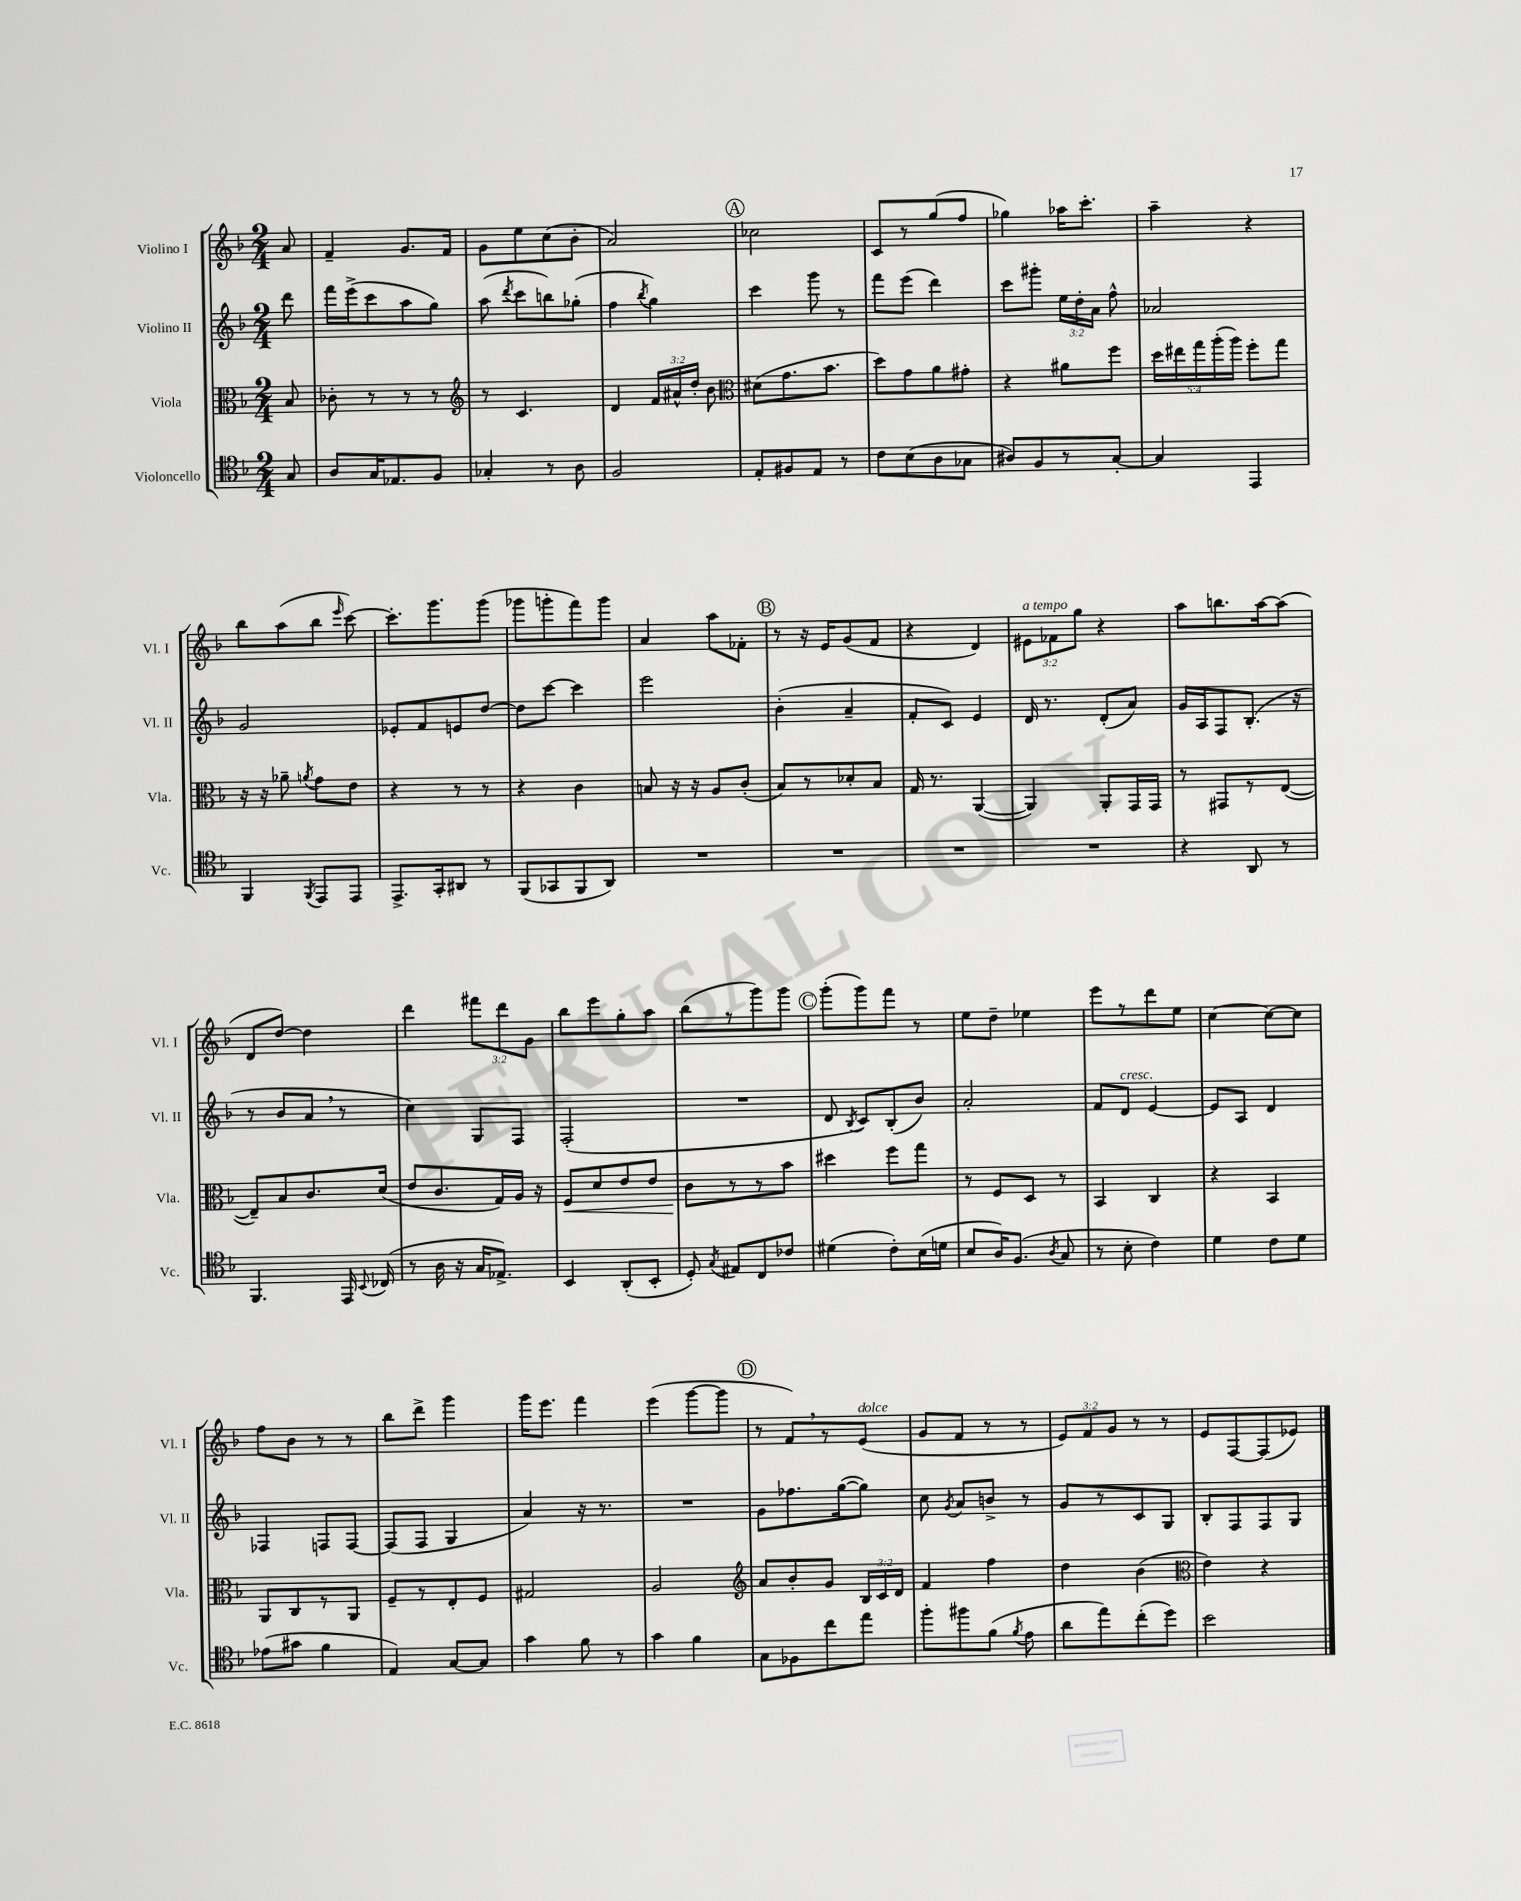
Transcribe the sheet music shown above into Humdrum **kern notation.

**kern	**kern	**dynam	**kern	**kern
*part4	*part3	*part3	*part2	*part1
*staff4	*staff3	*staff3	*staff2	*staff1
*I"Violoncello	*I"Viola	*	*I"Violino II	*I"Violino I
*I'Vc.	*I'Vla.	*	*I'Vl. II	*I'Vl. I
*clefC4	*clefC3	*	*clefG2	*clefG2
*k[b-]	*k[b-]	*	*k[b-]	*k[b-]
*M2/4	*M2/4	*	*M2/4	*M2/4
=	=	=	=	=
8G/	8B-/	.	8ddd\	8a/
=1	=1	=1	=1	=1
8A/L	8c-X'\	.	16fff\LL	4f~/
.	.	.	(16eee^\J	.
16G/K	8r	.	8ccc\	.
8.E-X/	.	.	.	.
.	8r	.	8aa\	8.g/L
8F/J	8r	.	8gg\J)	.
.	.	.	.	16f/Jk
=2	=2	=2	=2	=2
*	*clefG2	*	*	*
4G-X'/	8r	.	(8aa\	8g\L
.	.	.	8qddd/	.
.	4.c/	.	8ccc\L	8ee\
8r	.	.	8bbn\)	(8cc\
8A\	.	.	(8gg-X'\J	8b-'\J
=3	=3	=3	=3	=3
2F/	4d/	.	4ff\	2a/)
.	.	.	8qbb-/	.
.	24f/LL	.	4gg\)	.
.	24a#X^^/	.	.	.
.	24dd'/JJ	.	.	.
.	8b-\	.	.	.
!!LO:REH:place=s1:t=A
=4	=4	=4	=4	=4
*	*clefC3	*	*	*
8E'/L	(8d#X\L	.	4ccc\	2cc-X\
8F#X/	8.g\	.	.	.
8E/J	.	.	8ggg\	.
.	8.b-\J	.	.	.
8r	.	.	8r	.
=5	=5	=5	=5	=5
8c\L	8dd\L)	.	8fff\L	8c/L
(8B-\	8g\	.	(8eee\J	8r
8A\	8a\	.	4ddd\)	(8gg/
8G-X\J	8g#X'\J	.	.	8ff/J
=6	=6	=6	=6	=6
8A#X/L)	4r	.	8ccc\L	4gg-X\)
8F/	.	.	8ggg#X'\J	.
8r	8a#X\L	.	24ee\LL	16aa-X\KL
.	.	.	24dd'\	.
.	.	.	.	8.ccc'\J
.	.	.	24a\JJ	.
[8G'/J	8ff\J	.	8ff^^\	.
=7	=7	=7	=7	=7
4G/]	20dd\LL	.	2a-X/	4aa~\
.	20ee#X\	.	.	.
.	20gg\	.	.	.
.	(20aa'\	.	.	.
.	20aa\JJ)	.	.	.
4EE/	8ff'\L	.	.	4r
.	8gg\J	.	.	.
!!LO:LB:g=z
=8	=8	=8	=8	=8
4FF/	16r	.	2g/	8bb-\L
.	16r	.	.	.
.	8a-X~\	.	.	(8aa\
8qFF/	8qan/	.	.	.
8EE/L	8g\L	.	.	8bb-\J
.	.	.	.	16qqeee/
8EE/J	8e\J	.	.	[8ccc\)
=9	=9	=9	=9	=9
8.EE^/L	4r	.	8e-X'/L	8.ccc'\L]
.	.	.	8f/	.
16GG'/k	.	.	.	8.ggg\
8AA#X/J	8r	.	8en/	.
8r	8r	.	[8dd/J	(8ggg\J
=10	=10	=10	=10	=10
(8FF/L	4r	.	8dd\L]	8ggg-X\L
8GG-X/	.	.	[8ccc\J	8gggn'\
8FF/	4c\	.	4ccc\]	8fff\)
8AA/J)	.	.	.	8ggg\J
=11	=11	=11	=11	=11
2r	8Bn/	.	2eee\	4a/
.	16r	.	.	.
.	16r	.	.	.
.	8A/L	.	.	8aa\L
.	(8c'/J	.	.	8f-X'\J
!!LO:REH:place=s1:t=B
=12	=12	=12	=12	=12
2r	8B-/L)	.	(4b-'\	8r
.	8r	.	.	16r
.	.	.	.	16e/KL
.	8d-X'/	.	4a~/	(8g/
.	8B-/J	.	.	8f/J
=13	=13	=13	=13	=13
2r	16G/	.	8f'/L	4r
.	8.r	.	.	.
.	.	.	8c/J)	.
.	([4AA/	.	4e/	4d/)
=14	=14	=14	=14	=14
!	!	!	!	!LO:TX:a:i:t=a tempo
2r	4AA/])	.	16d/	12e#X\L
.	.	.	8.r	.
.	.	.	.	12f-X\
.	.	.	.	12gg\J
.	8AA'/L	.	(8d'/L	4r
.	16GG/L	.	8a/J)	.
.	16GG/JJ	.	.	.
=15	=15	=15	=15	=15
4r	8r	.	16g/LL	8aa\L
.	.	.	16A/J	.
.	8GG#X/L	.	8F/	8.bbn\
8AA/	8r	.	(8.B-'/J	.
.	.	.	.	[16aa\k
8r	([8E/J	.	.	(8aa\J]
.	.	.	16r	.
!!LO:LB:g=z
=16	=16	=16	=16	=16
4.FF/	8E~/L])	.	8r	8d/L
.	8B-/	.	8b-/L	[8dd/J)
.	8.c/	.	8a,/J	4dd\]
16EE/	.	.	8r	.
8qqBB-/	.	.	.	.
(16C-X/	(16d/Jk	.	.	.
=17	=17	=17	=17	=17
8r	8e/L	.	4cc\)	4ddd\
16A\	8.c/	.	.	.
16r	.	.	.	.
16G/KL	.	.	8G/L	12fff#X\L
8.E-X^/J)	16G/L)	.	.	.
.	.	.	.	12ddd\
.	16A/JJ	.	8F/J	.
.	.	.	.	12g\J
.	16r	.	.	.
=18	=18	=18	=18	=18
!	!	!LO:HP:b	!	!
4BB-/	8F/L	<	(2F'/	8bb-\L
.	8d/	.	.	8eee\
(8AA'/L	8e/	.	.	8gg'\
8BB-'/J	8e/J	.	.	8aa\J
=19	=19	=19	=19	=19
8D'/)	8c\L	.	2r	(8bb-\L
8qG/	.	.	.	.
8E#X/L	8r	[	.	8r
8C/	8r	.	.	8ggg\)
8c-X/J	8b-\J	.	.	8ggg\J
!!LO:REH:place=s1:t=C
=20	=20	=20	=20	=20
(4d#X\	4dd#X\	.	8d/	(8ggg'\L
.	.	.	8qB-/	.
.	.	.	8c/L)	8ggg\)
8c'\L)	8ff\L	.	(8B-'/	8fff\J
(16B-\L	8gg\J	.	8b-/J)	8r
16dn\JJ	.	.	.	.
=21	=21	=21	=21	=21
8B-/L	8r	.	2a'/	8ee\L
16A/K)	8F/L	.	.	8dd~\J
(8.F/J	.	.	.	.
.	8D/J	.	.	4ee-X\
8qA/	.	.	.	.
8G/	8r	.	.	.
=22	=22	=22	=22	=22
8r	4BB-/	.	8f/L	8eee\L
!	!	!	!LO:TX:a:i:t=cresc.	!
8B-'\	.	.	8d/J	8r
4c\)	4C/	.	[4e/	8ddd\
.	.	.	.	8ee\J
=23	=23	=23	=23	=23
4d\	4r	.	8e/L]	[4cc\
.	.	.	8A/J	.
8c\L	4BB-/	.	4d/	8cc\L_
8d\J	.	.	.	8cc\J]
!!LO:LB:g=z
=24	=24	=24	=24	=24
(8e-X\L	8AA/L	.	4F-X/	8ff\L
8g#X\J	8C/	.	.	8b-\J
4f\	8r	.	8Fn/L	8r
.	8AA/J	.	[8F/J	8r
=25	=25	=25	=25	=25
4E/)	8F~/L	.	(8F/L]	8bb-\L
.	8r	.	8F/J	8ddd^\J
[8G/L	8E'/	.	4G/	4ggg\
8G/J]	8F/J	.	.	.
=26	=26	=26	=26	=26
4g\	2G#X/	.	4a/)	16ggg\KL
.	.	.	.	8.eee\J
8f\	.	.	16r	4fff\
.	.	.	8.r	.
8r	.	.	.	.
=27	=27	=27	=27	=27
4g\	2A/	.	2r	(4eee\
4f\	.	.	.	[8ggg\L
.	.	.	.	8ggg\J]
!!LO:REH:place=s1:t=D
=28	=28	=28	=28	=28
*	*clefG2	*	*	*
8G\L	8a/L	.	8g\L	8r
8F-X\	8b-'/	.	8.ff-X\	8f,/L)
8cc\	8g/J	.	.	8r
.	.	.	([16gg\k	.
!	!	!	!	!LO:TX:a:i:t=dolce
8ee\J	24B-/LL	.	8gg\J])	(8e/J
.	24c/	.	.	.
.	24d/JJ	.	.	.
=29	=29	=29	=29	=29
8ff'\L	4f/	.	8cc\	8g/L
.	.	.	8qg/	.
8ff#X\	.	.	8a/L	8f/J
(8f\J	4ff\	.	8bn^/J	8r
8qf/	.	.	.	.
8e\	.	.	8r	8r
=30	=30	=30	=30	=30
8a\L	4dd\	.	8g/L	12e/L)
.	.	.	.	12f/
8ee\)	.	.	8r	.
.	.	.	.	12g/J
(8cc'\	(4b-\	.	8c/	8r
8dd\J)	.	.	8G/J	8r
=31	=31	=31	=31	=31
*	*clefC3	*	*	*
2b-\	4e\)	.	8B-'/L	8e/L
.	.	.	8F/	[8F/
.	4r	.	8F/	(8F/]
.	.	.	8G/J	8e-X/J)
==	==	==	==	==
*-	*-	*-	*-	*-
